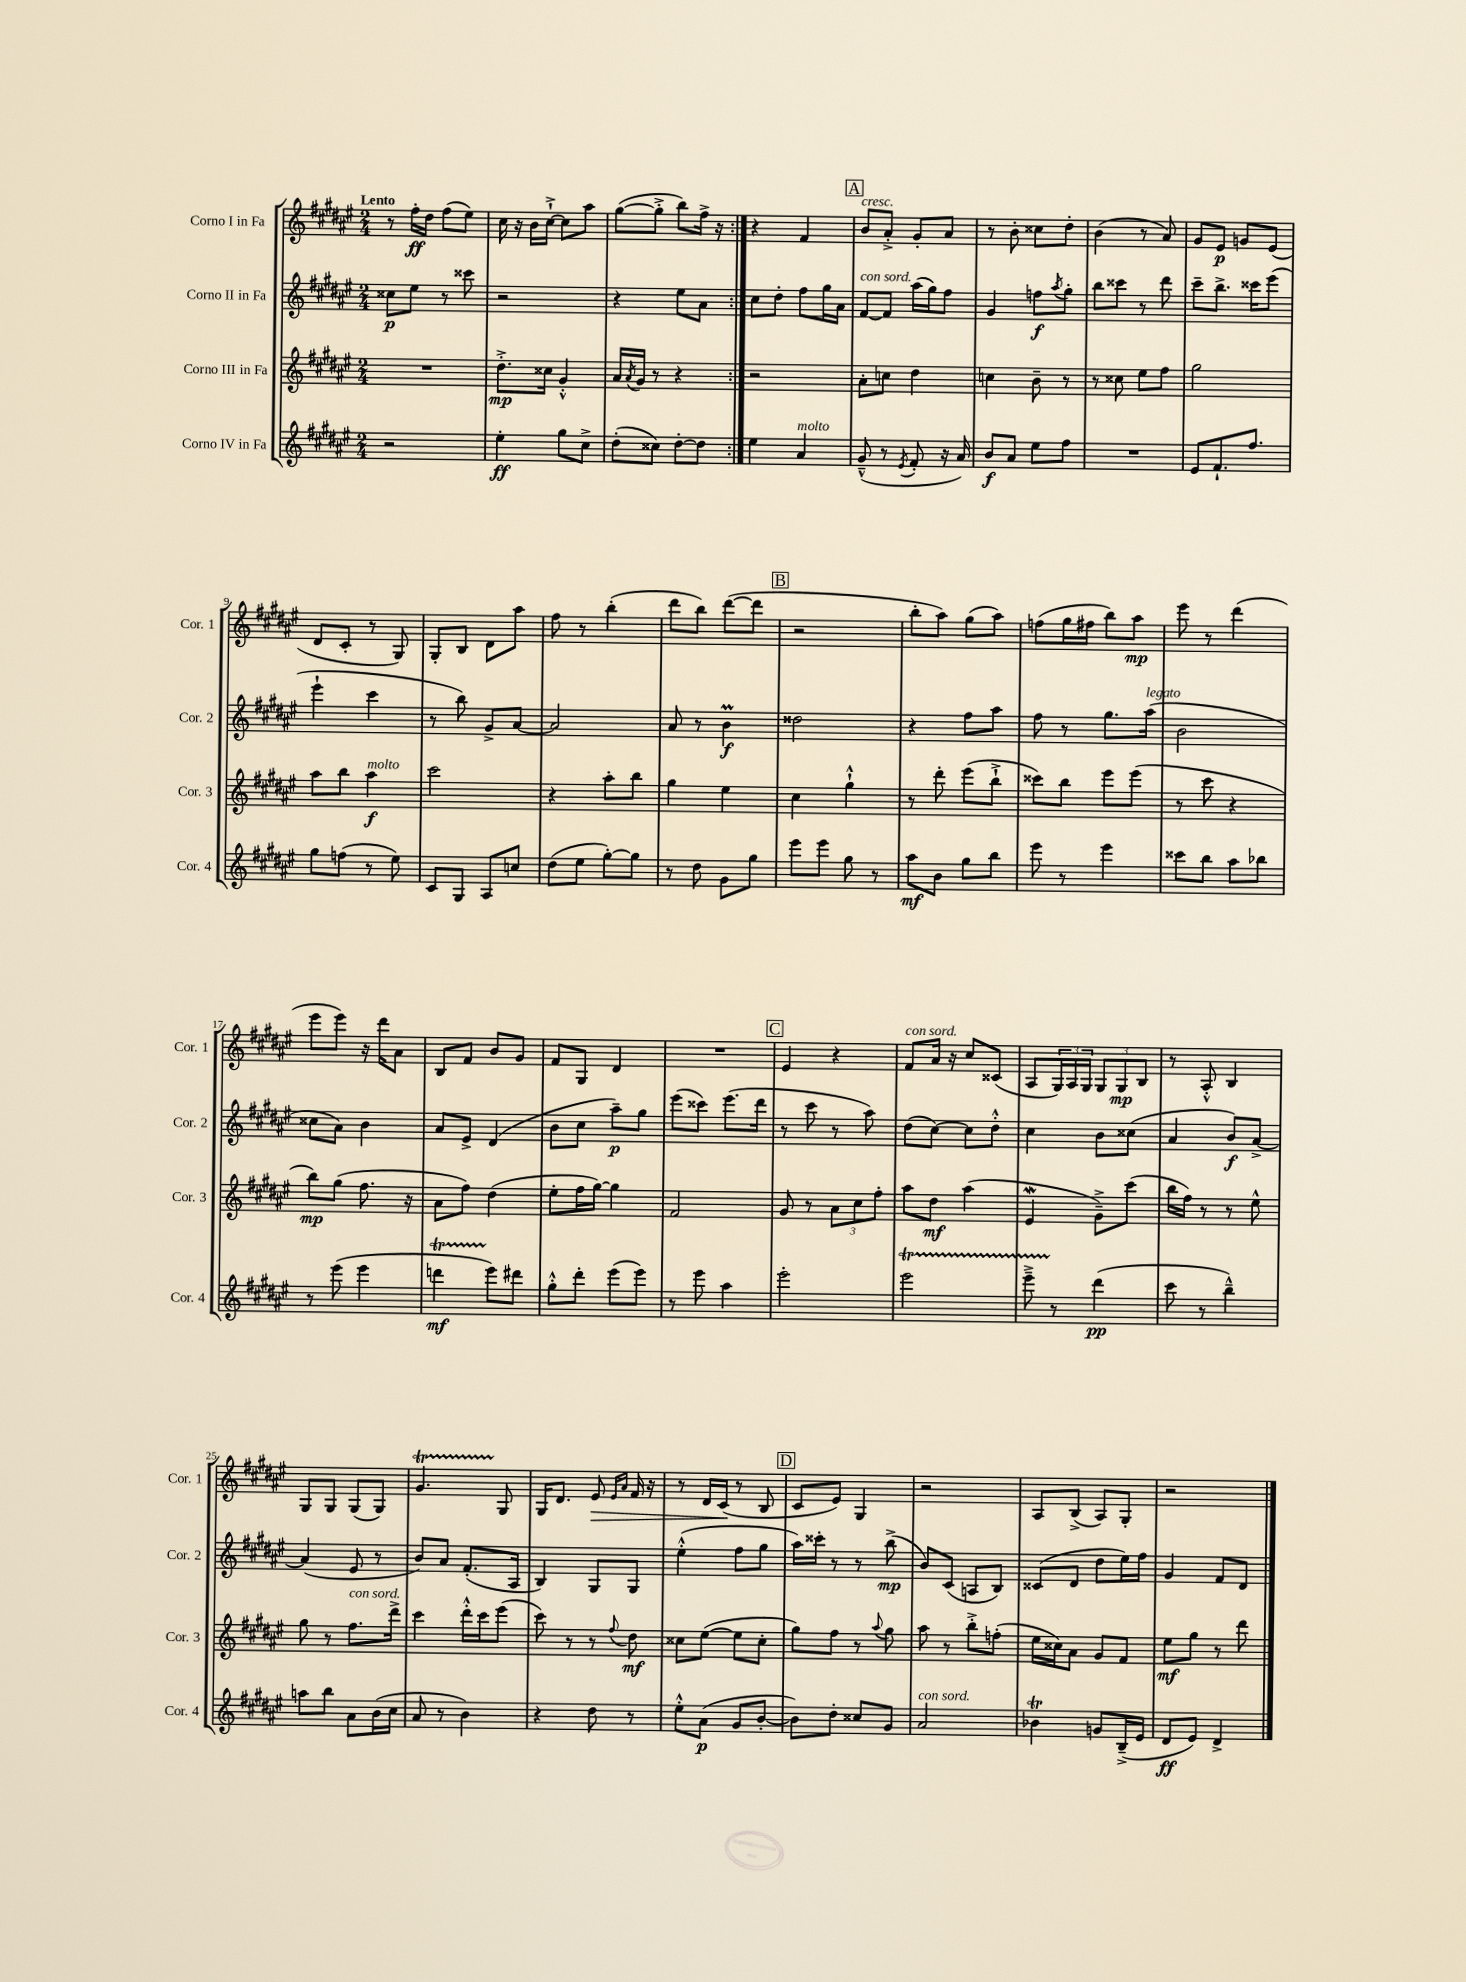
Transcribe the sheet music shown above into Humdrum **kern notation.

**kern	**dynam	**kern	**dynam	**kern	**dynam	**kern	**dynam
*part4	*part4	*part3	*part3	*part2	*part2	*part1	*part1
*staff4	*staff4	*staff3	*staff3	*staff2	*staff2	*staff1	*staff1
*I"Corno IV in Fa	*	*I"Corno III in Fa	*	*I"Corno II in Fa	*	*I"Corno I in Fa	*
*I'Cor. 4	*	*I'Cor. 3	*	*I'Cor. 2	*	*I'Cor. 1	*
*clefG2	*	*clefG2	*	*clefG2	*	*clefG2	*
*k[f#c#g#d#a#e#]	*	*k[f#c#g#d#a#e#]	*	*k[f#c#g#d#a#e#]	*	*k[f#c#g#d#a#e#]	*
*M2/4	*	*M2/4	*	*M2/4	*	*M2/4	*
=1	=1	=1	=1	=1	=1	=1	=1
!	!	!	!	!	!	!LO:TX:a:B:t=Lento	!
2r	.	2r	.	8cc##X\L	p	8r	.
.	.	.	.	8ee#\J	.	16ff#'\LL	ff
.	.	.	.	.	.	16dd#\JJ	.
.	.	.	.	8r	.	(8ff#\L	.
.	.	.	.	8ccc##X\	.	8ee#\J)	.
=2	=2	=2	=2	=2	=2	=2	=2
4ee#'\	ff	8.dd#'^\L	mp	2r	.	16cc#\	.
.	.	.	.	.	.	16r	.
.	.	.	.	.	.	16b\LL	.
.	.	16cc##X\Jk	.	.	.	[16cc#`^\JJ	.
8gg#\L	.	4g#'^^/	.	.	.	8cc#\L]	.
8cc#^\J	.	.	.	.	.	8aa#\J	.
=3	=3	=3	=3	=3	=3	=3	=3
(8dd#'\L	.	16a#/LL	.	4r	.	([8gg#\L	.
.	.	8qa#/	.	.	.	.	.
.	.	16g#/JJ	.	.	.	.	.
8cc##X\J)	.	8r	.	.	.	8gg#'^\J]	.
[8dd#'\L	.	4r	.	8ee#\L	.	8bb\L)	.
8dd#\J]	.	.	.	8a#\J	.	16ff#^\Jk	.
.	.	.	.	.	.	16r	.
=4:|!	=4:|!	=4:|!	=4:|!	=4:|!	=4:|!	=4:|!	=4:|!
4ee#\	.	2r	.	8cc#\L	.	4r	.
.	.	.	.	8dd#'\J	.	.	.
!LO:TX:a:i:t=molto	!	!	!	!	!	!	!
4a#/	.	.	.	8ff#\L	.	4f#/	.
.	.	.	.	16gg#\L	.	.	.
.	.	.	.	16a#\JJ	.	.	.
!!LO:REH:place=s1:t=A
=5	=5	=5	=5	=5	=5	=5	=5
!	!	!	!	!	!	!LO:TX:a:i:t=cresc.	!
!	!	!	!	!LO:TX:a:i:t=con sord.	!	!	!
(8g#~^^/	.	8a#'\L	.	[8f#/L	.	8b/L	.
8r	.	8ccn\J	.	8f#/J]	.	8a#'^/J	.
8qe#/	.	.	.	.	.	.	.
8f#'/	.	4dd#\	.	(16aa#\LL	.	8g#'/L	.
.	.	.	.	16gg#\J)	.	.	.
16r	.	.	.	8ff#\J	.	8a#/J	.
16a#/)	.	.	.	.	.	.	.
=6	=6	=6	=6	=6	=6	=6	=6
8b/L	f	4ccn\	.	4g#/	.	8r	.
8a#/J	.	.	.	.	.	8b'\	.
8ee#\L	.	8b~\	.	8ffn\L	f	8cc##X\L	.
.	.	.	.	8qaa#/	.	.	.
8ff#\J	.	8r	.	8gg#'\J	.	8dd#'\J	.
=7	=7	=7	=7	=7	=7	=7	=7
2r	.	8r	.	8bb\L	.	(4b\	.
.	.	8cc##X\	.	8ccc##X\J	.	.	.
.	.	8ee#\L	.	8r	.	8r	.
.	.	8ff#\J	.	8ddd#\	.	8a#/)	.
=8	=8	=8	=8	=8	=8	=8	=8
8e#/L	.	2gg#\	.	8ccc#~\L	.	8g#/L	.
8.f#`/	.	.	.	8.bb^\J	.	8e#/J	p
.	.	.	.	.	.	8gn/L	.
8.ff#/J	.	.	.	16ccc##X\KL	.	.	.
.	.	.	.	(8eee#\J	.	(8e#/J	.
!!LO:LB:g=z
=9	=9	=9	=9	=9	=9	=9	=9
8gg#\L	.	8aa#\L	.	4eee#`\	.	8d#/L	.
(8ffn\J	.	8bb\J	.	.	.	8c#'/J	.
!	!	!LO:TX:a:i:t=molto	!	!	!	!	!
8r	.	4aa#\	f	4ccc#\	.	8r	.
8ee#\)	.	.	.	.	.	8G#/)	.
=10	=10	=10	=10	=10	=10	=10	=10
8c#/L	.	2ccc#\	.	8r	.	8G#'/L	.
8G#/J	.	.	.	8bb\)	.	8B/J	.
8A#/L	.	.	.	8g#^/L	.	8d#\L	.
8ccn/J	.	.	.	[8a#/J	.	8aa#\J	.
=11	=11	=11	=11	=11	=11	=11	=11
(8dd#\L	.	4r	.	2a#/]	.	8ff#\	.
8ee#\J	.	.	.	.	.	8r	.
[8gg#'\L)	.	8aa#'\L	.	.	.	(4bb'\	.
8gg#\J]	.	8bb\J	.	.	.	.	.
=12	=12	=12	=12	=12	=12	=12	=12
8r	.	4gg#\	.	8a#/	.	8ddd#\L	.
8dd#\	.	.	.	8r	.	8bb\J)	.
8g#\L	.	4ee#\	.	4bM\	f	([8ddd#\L	.
8gg#\J	.	.	.	.	.	8ddd#\J]	.
!!LO:REH:place=s1:t=B
=13	=13	=13	=13	=13	=13	=13	=13
8eee#\L	.	4cc#\	.	2dd##X\	.	2r	.
8eee#\J	.	.	.	.	.	.	.
8gg#\	.	4gg#`^^\	.	.	.	.	.
8r	.	.	.	.	.	.	.
=14	=14	=14	=14	=14	=14	=14	=14
8aa#\L	mf	8r	.	4r	.	8bb'\L	.
8b\J	.	8ddd#'\	.	.	.	8aa#\J)	.
8gg#\L	.	(8eee#\L	.	8ff#\L	.	(8gg#\L	.
8bb\J	.	8bb`^\J	.	8aa#\J	.	8aa#\J)	.
=15	=15	=15	=15	=15	=15	=15	=15
8eee#\	.	8ccc##X\L)	.	8ff#\	.	(8ffn\L	.
8r	.	8bb\J	.	8r	.	16gg#\L	.
.	.	.	.	.	.	16ff#X\JJ	.
4eee#\	.	8eee#\L	.	8.gg#\L	.	8bb\L)	.
.	.	(8eee#\J	.	.	.	8aa#\J	mp
!	!	!	!	!LO:TX:a:i:t=legato	!	!	!
.	.	.	.	(16aa#\Jk	.	.	.
=16	=16	=16	=16	=16	=16	=16	=16
8ccc##X\L	.	8r	.	2b\	.	8eee#\	.
8bb\J	.	8ccc#\	.	.	.	8r	.
8aa#\L	.	4r	.	.	.	(4ddd#\	.
8bb-X\J	.	.	.	.	.	.	.
!!LO:LB:g=z
=17	=17	=17	=17	=17	=17	=17	=17
8r	.	8bb\L)	mp	8cc##X\L	.	8eee#\L	.
(8eee#\	.	(8gg#\J	.	8a#\J)	.	8eee#\J)	.
4eee#\	.	8.ff#\	.	4b\	.	16r	.
.	.	.	.	.	.	16ddd#\KL	.
.	.	.	.	.	.	8a#\J	.
.	.	16r	.	.	.	.	.
=18	=18	=18	=18	=18	=18	=18	=18
4dddnT\	mf	8a#\L	.	8a#/L	.	8B/L	.
.	.	8ff#\J)	.	8e#^/J	.	8f#/J	.
8eee#\L)	.	(4dd#\	.	(4d#/	.	8b/L	.
8ddd#X\J	.	.	.	.	.	8g#/J	.
=19	=19	=19	=19	=19	=19	=19	=19
8gg#'^^\L	.	8ee#'\L	.	8b\L	.	8f#/L	.
8ddd#'\J	.	16ff#\L	.	8cc#\J	.	8G#/J	.
.	.	[16gg#\JJ)	.	.	.	.	.
(8eee#\L	.	4gg#\]	.	8aa#~\L)	p	4d#/	.
8eee#\J)	.	.	.	8gg#\J	.	.	.
=20	=20	=20	=20	=20	=20	=20	=20
8r	.	2f#/	.	(8eee#\L	.	2r	.
8eee#\	.	.	.	8ccc##X\J)	.	.	.
4aa#\	.	.	.	(8.eee#\L	.	.	.
.	.	.	.	16ddd#\Jk	.	.	.
!!LO:REH:place=s1:t=C
=21	=21	=21	=21	=21	=21	=21	=21
2eee#'\	.	8g#/	.	8r	.	4e#/	.
.	.	8r	.	8ccc#\	.	.	.
.	.	12a#\L	.	8r	.	4r	.
.	.	12cc#\	.	.	.	.	.
.	.	.	.	8aa#\)	.	.	.
.	.	12ff#'\J	.	.	.	.	.
=22	=22	=22	=22	=22	=22	=22	=22
!	!	!	!	!	!	!LO:TX:a:i:t=con sord.	!
2eee#t\	.	8aa#\L	.	(8dd#\L	.	8f#/L	.
.	.	8dd#\J	mf	[8cc#\J)	.	16a#/Jk	.
.	.	.	.	.	.	16r	.
.	.	(4aa#\	.	8cc#\L]	.	8cc#/L	.
.	.	.	.	8dd#'^^\J	.	(8c##X/J	.
=23	=23	=23	=23	=23	=23	=23	=23
8eee#TTT~^\	.	4e#W/	.	4cc#\	.	8A#/L	.
8r	.	.	.	.	.	24G#/L)	.
.	.	.	.	.	.	24A#/	.
.	.	.	.	.	.	24G#/JJ	.
(4ddd#\	pp	8g#~^\L)	.	8b\L	.	12G#/L	.
.	.	.	.	.	.	12G#/	mp
.	.	(8ccc#\J	.	(8cc##X\J	.	.	.
.	.	.	.	.	.	12B/J	.
=24	=24	=24	=24	=24	=24	=24	=24
8ccc#\	.	16bb\LL	.	4a#/	.	8r	.
.	.	16ff#\JJ)	.	.	.	.	.
8r	.	8r	.	.	.	8A#'^^/	.
4bb~^^\)	.	8r	.	8b/L)	f	4B/	.
.	.	8ee#^^\	.	[8a#^/J	.	.	.
!!LO:LB:g=z
=25	=25	=25	=25	=25	=25	=25	=25
8aan\L	.	8gg#\	.	(4a#/]	.	8G#/L	.
8bb\J	.	8r	.	.	.	8G#/J	.
!	!	!LO:TX:a:i:t=con sord.	!	!	!	!	!
8a#\L	.	8.ff#\L	.	8e#/	.	(8G#/L	.
(16b\L	.	.	.	8r	.	8G#/J)	.
16cc#\JJ	.	16ddd#^\Jk	.	.	.	.	.
=26	=26	=26	=26	=26	=26	=26	=26
8a#/	.	4ccc#\	.	8b/L)	.	4.g#T/	.
8r	.	.	.	8a#/J	.	.	.
4b\)	.	16ddd#'^^\LL	.	(8.f#'/L	.	.	.
.	.	16ccc#\J	.	.	.	.	.
.	.	(8eee#\J	.	.	.	8G#/	.
.	.	.	.	16A#/Jk	.	.	.
=27	=27	=27	=27	=27	=27	=27	=27
4r	.	8ccc#\)	.	4B/)	.	16G#/KL	.
.	.	.	.	.	.	8.d#/J	.
.	.	8r	.	.	.	.	.
!	!	!	!	!	!	!	!LO:HP:b
8dd#\	.	8r	.	8G#/L	.	8e#/	>
.	.	.	.	.	.	16qqe#/LL	.
.	.	8qqff#/	.	.	.	16qqa#/JJ	.
8r	.	8dd#\	mf	8G#/J	.	16f#/	.
.	.	.	.	.	.	16r	.
=28	=28	=28	=28	=28	=28	=28	=28
8ee#'^^\L	.	8cc##X\L	.	(4ee#'^^\	.	8r	.
(8a#\J	p	([8ee#\J	.	.	.	16d#/LL	.
.	.	.	.	.	.	(16c#/JJ	.
8g#/L	.	8ee#\L]	.	8ff#\L	.	8r	]
[8b'/J	.	8cc##'\J	.	8gg#\J	.	8B/	.
!!LO:REH:place=s1:t=D
=29	=29	=29	=29	=29	=29	=29	=29
8b\L])	.	8gg#\L)	.	16aa#\LL)	.	8c#/L	.
.	.	.	.	16ccc##X'\JJ	.	.	.
8dd#'\J	.	8ff#\J	.	8r	.	8e#/J)	.
8cc##X/L	.	8r	.	8r	.	4G#/	.
.	.	8qqaa#/	.	.	.	.	.
8g#/J	.	8gg#\	.	(8bb^\	mp	.	.
=30	=30	=30	=30	=30	=30	=30	=30
!LO:TX:a:i:t=con sord.	!	!	!	!	!	!	!
2a#/	.	8aa#\	.	8b/L)	.	2r	.
.	.	8r	.	(8c#/J	.	.	.
.	.	8bb'^\L	.	8An/L	.	.	.
.	.	(8ffn'\J	.	8B/J)	.	.	.
=31	=31	=31	=31	=31	=31	=31	=31
4b-XT\	.	16ee#\LL	.	(8c##X/L	.	8A#/L	.
.	.	16cc##X\J)	.	.	.	.	.
.	.	8a#\J	.	8d#/J	.	(8B^/J	.
8gn/L	.	8g#/L	.	8dd#\L	.	8A#/L)	.
(16B~^/L	.	8f#/J	.	16ee#\L)	.	8G#'/J	.
16e#/JJ	.	.	.	16ff#\JJ	.	.	.
=32	=32	=32	=32	=32	=32	=32	=32
8d#/L	ff	8ee#\L	mf	4g#/	.	2r	.
8e#/J)	.	8gg#\J	.	.	.	.	.
4d#^/	.	8r	.	8f#/L	.	.	.
.	.	8ddd#\	.	8d#/J	.	.	.
==	==	==	==	==	==	==	==
*-	*-	*-	*-	*-	*-	*-	*-
